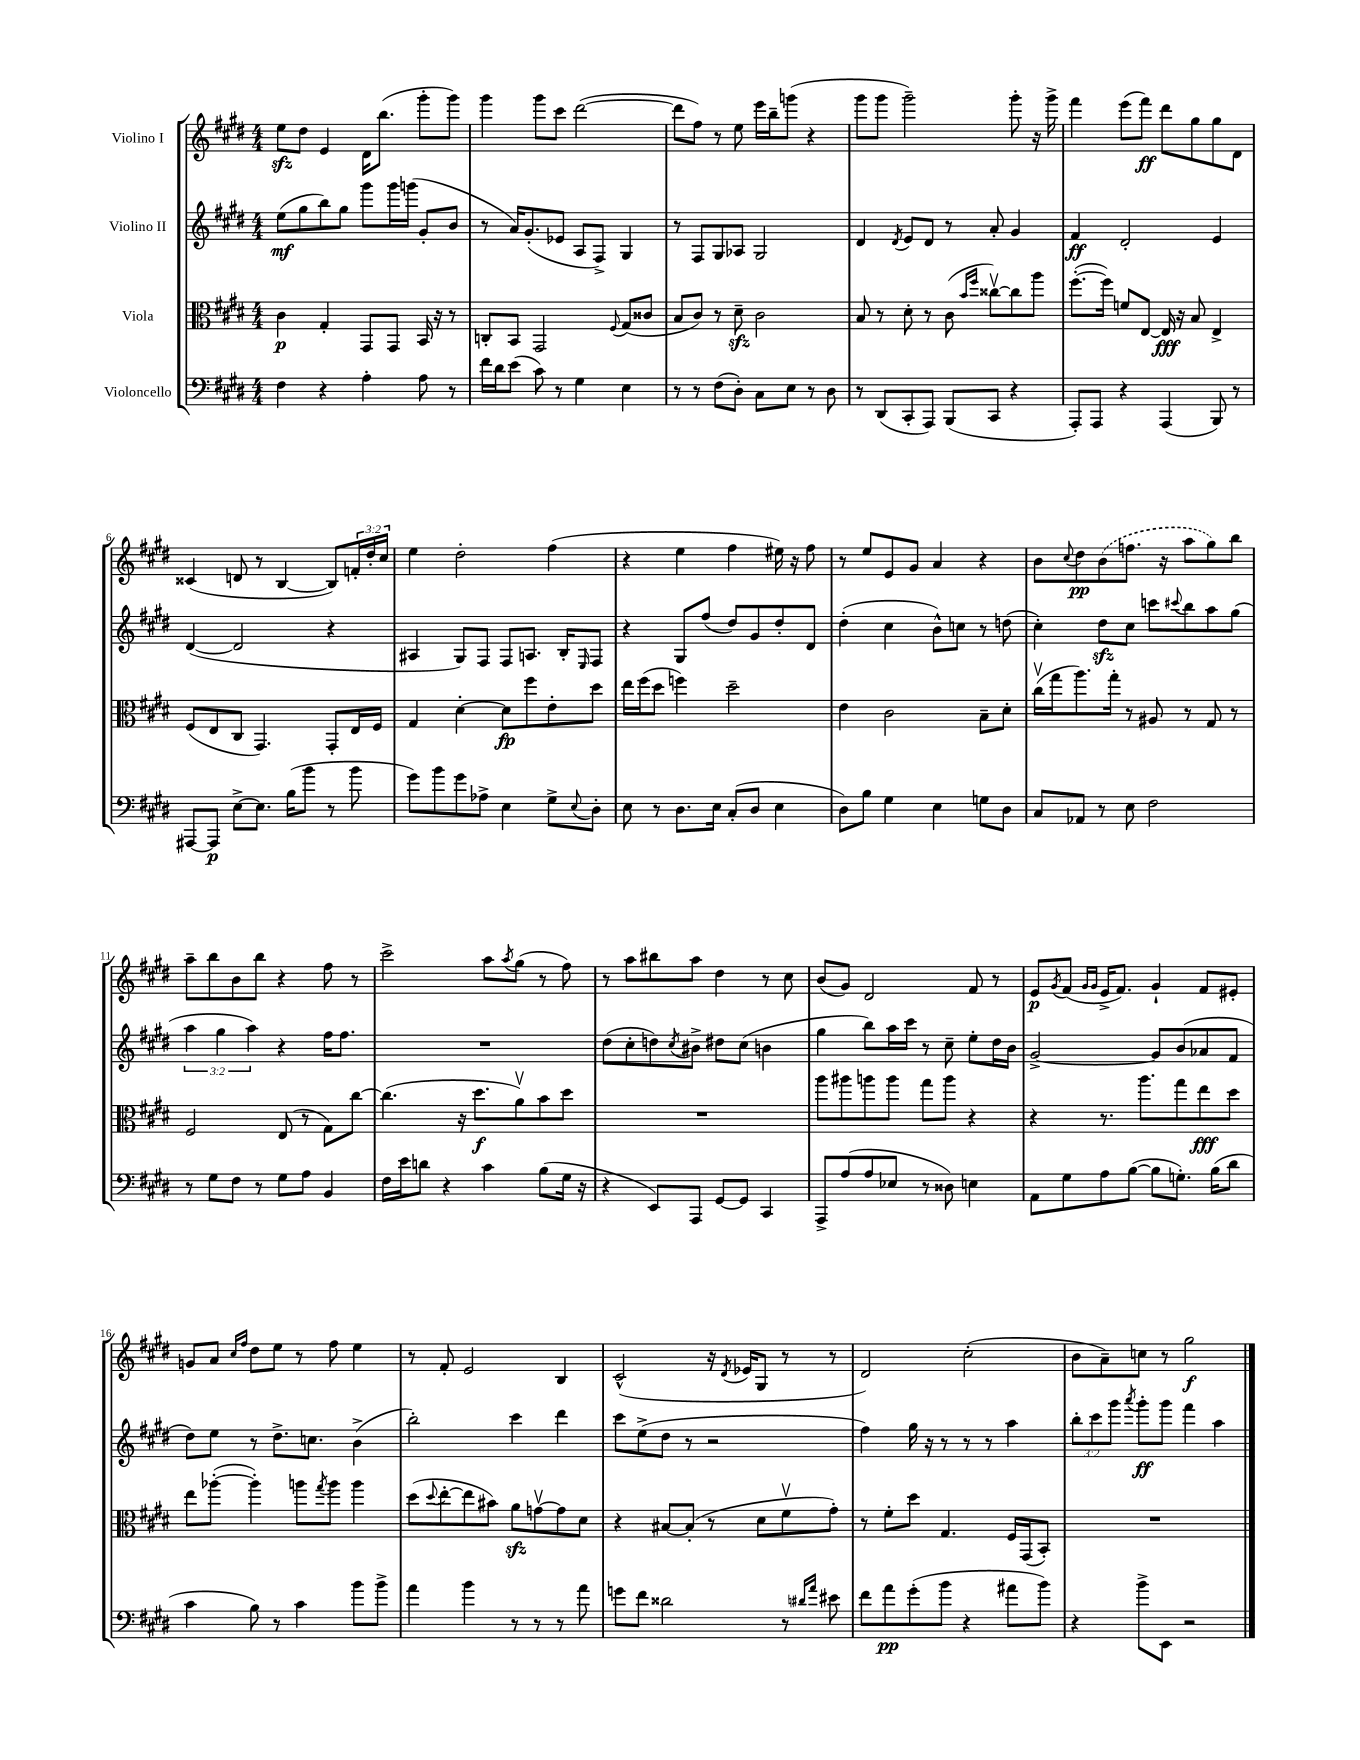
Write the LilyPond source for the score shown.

<<
\new StaffGroup <<
\new Staff = "s0" \with { instrumentName = "Violino I" } {
    \clef treble \key e \major \numericTimeSignature \time 4/4 \override Staff.TupletNumber.text = #tuplet-number::calc-fraction-text
    e''8\sfz dis''8 e'4 dis'16 b''8.( gis'''8-. gis'''8) |
    gis'''4 gis'''8 cis'''8 dis'''2~( |
    dis'''8 fis''8) r8 e''8 e'''16 b''16-- g'''8( r4 |
    gis'''8 gis'''8 gis'''2--) gis'''8-. r16 gis'''16-> |
    fis'''4 e'''8( fis'''8\ff) dis'''8 gis''8 gis''8 dis'8 |
    cisis'4( d'8 r8 b4~ b8) \tuplet 3/2 { f'16-. dis''16-. cis''16 } |
    e''4 dis''2-. fis''4( |
    r4 e''4 fis''4 eis''16) r16 fis''8 |
    r8 e''8 e'8 gis'8 a'4 r4 |
    b'8 \appoggiatura { cis''8 } dis''8\pp \once \slurDashed b'8( f''8. r16 a''8 gis''8) b''8 |
    a''8-- b''8 b'8 b''8 r4 fis''8 r8 |
    cis'''2-> a''8 \acciaccatura { a''8 } gis''8( r8 fis''8) |
    r8 a''8 bis''8 a''8 dis''4 r8 cis''8 |
    b'8( gis'8) dis'2 fis'8 r8 |
    e'8\p \acciaccatura { gis'8 } fis'8( \grace { gis'16 gis'16 } e'16-> fis'8.) gis'4-! fis'8 eis'8-. |
    g'8 a'8 \grace { cis''16 fis''16 } dis''8 e''8 r8 fis''8 e''4 |
    r8 fis'8-. e'2 b4 |
    cis'2-^( r16 \acciaccatura { dis'8 } ees'16 gis8 r8 r8 |
    dis'2) cis''2-.( |
    b'8 a'8--) c''8 r8 gis''2\f \bar "|." |
}
\new Staff = "s1" \with { instrumentName = "Violino II" } {
    \clef treble \key e \major \numericTimeSignature \time 4/4 \override Staff.TupletNumber.text = #tuplet-number::calc-fraction-text
    e''8\mf( gis''8 b''8) gis''8 gis'''8 gis'''16 g'''16( gis'8-. b'8 |
    r8 a'16) gis'8.-.( ees'8 a8 fis8->) gis4 |
    r8 fis8 gis8 aes8 gis2 |
    dis'4 \acciaccatura { dis'8 } e'8 dis'8 r8 a'8-. gis'4 |
    fis'4\ff dis'2-. e'4 |
    dis'4~( dis'2 r4 |
    ais4 gis8) fis8 fis8 a8. b16-. \grace { e16 } fis8 |
    r4 gis8 fis''8( dis''8) gis'8 dis''8-. dis'8 |
    dis''4-.( cis''4 b'8-^) c''8 r8 d''8( |
    cis''4-.) dis''8\sfz cis''8 c'''8 \appoggiatura { cis'''8 } b''8 a''8 gis''8( |
    \tuplet 3/2 { a''4 gis''4 a''4) } r4 fis''16 fis''8. |
    R1 |
    dis''8( cis''8-. d''8) \acciaccatura { cis''8 } bis'8-> dis''8 cis''8( b'4 |
    gis''4 b''8) a''16 cis'''16 r8 cis''8-- e''8-. dis''16 b'16 |
    gis'2~-> gis'8 b'8( aes'8 fis'8 |
    dis''8) e''8 r8 dis''8.-> c''8. b'4->( |
    b''2-.) cis'''4 dis'''4 |
    cis'''8 e''8->( dis''8 r8 r2 |
    fis''4) gis''16 r16 r8 r8 r8 a''4 |
    \tuplet 3/2 { b''8-. cis'''8 gis'''8 } \acciaccatura { a'''8 } gis'''8-.\ff gis'''8 fis'''4 a''4 \bar "|." |
}
\new Staff = "s2" \with { instrumentName = "Viola" } {
    \clef alto \key e \major \numericTimeSignature \time 4/4
    cis'4\p gis4-. gis,8 gis,8 b,16 r16 r8 |
    c8-. b,8 gis,2 \appoggiatura { fis8 } gis8( cisis'8 |
    b8 cis'8) r8 dis'8--\sfz cis'2 |
    b8 r8 dis'8-. r8 cis'8( \grace { b'16 fis''16 } cisis''8~\upbow) cisis''8 a''8 |
    fis''8.~-.( fis''16) f'8 e8~ e16\fff r16 b8 e4-> |
    fis8( e8 cis8 gis,4.) gis,8-. e16 fis16 |
    gis4 dis'4~-. dis'8\fp fis''8 e'8-. dis''8 |
    e''16 fis''16( dis''8 f''4) dis''2-- |
    e'4 cis'2 b8-- dis'8-. |
    cis''16\upbow( gis''16 a''8.) gis''16-. r8 ais8 r8 gis8 r8 |
    fis2 e8( r8 gis8) cis''8~ |
    cis''4.( r16 dis''8.\f a'8\upbow) b'8 dis''8 |
    R1 |
    a''8 ais''8 a''8 a''8 gis''8 a''8 r4 |
    r4 r8. a''8. gis''8 e''8\fff dis''8 |
    e''8 aes''8~-.( aes''4-.) a''8 \acciaccatura { gis''8 } a''8 a''4 |
    dis''8( \appoggiatura { dis''8 } e''8~-. e''8 bis'8) a'8\sfz g'8~\upbow g'8 dis'8 |
    r4 bis8~ bis8-.( r8 dis'8 fis'8\upbow gis'8-.) |
    r8 fis'8-. dis''8 gis4. fis16 gis,16( b,8-.) |
    R1 \bar "|." |
}
\new Staff = "s3" \with { instrumentName = "Violoncello" } {
    \clef bass \key e \major \numericTimeSignature \time 4/4
    fis4 r4 a4-. a8 r8 |
    fis'16 dis'16 e'8( cis'8) r8 gis4 e4 |
    r8 r8 fis8( dis8-.) cis8 e8 r8 dis8 |
    r8 dis,8( cis,8-. a,,8) b,,8( cis,8 r4 |
    a,,8-.) a,,8 r4 a,,4( b,,8) r8 |
    ais,,8~ ais,,8\p e8~-> e8. b16( b'8 r8 b'8 |
    gis'8) b'8 gis'8 aes8-> e4 gis8-> \appoggiatura { e8 } dis8-. |
    e8 r8 dis8. e16 cis8-.( dis8 e4 |
    dis8) b8 gis4 e4 g8 dis8 |
    cis8 aes,8 r8 e8 fis2 |
    r8 gis8 fis8 r8 gis8 a8 b,4 |
    fis16 e'16 d'8 r4 cis'4 b8( gis16 r16 |
    r4 e,8) a,,8 gis,8~ gis,8 cis,4 |
    a,,8-> a8( a8 ees8 r8 disis8) e4 |
    a,8 gis8 a8 b8~( b8 g8.-.) b16( dis'8 |
    cis'4 b8) r8 cis'4 b'8 b'8-> |
    a'4 b'4 r8 r8 r8 a'8 |
    g'8 fis'8 disis'2 r8 \grace { dis'16 a'16 } eis'8 |
    fis'8 a'8\pp gis'8-.( b'8 r4 ais'8 b'8) |
    r4 b'8-> e,8 r2 \bar "|." |
}
>>
>>
